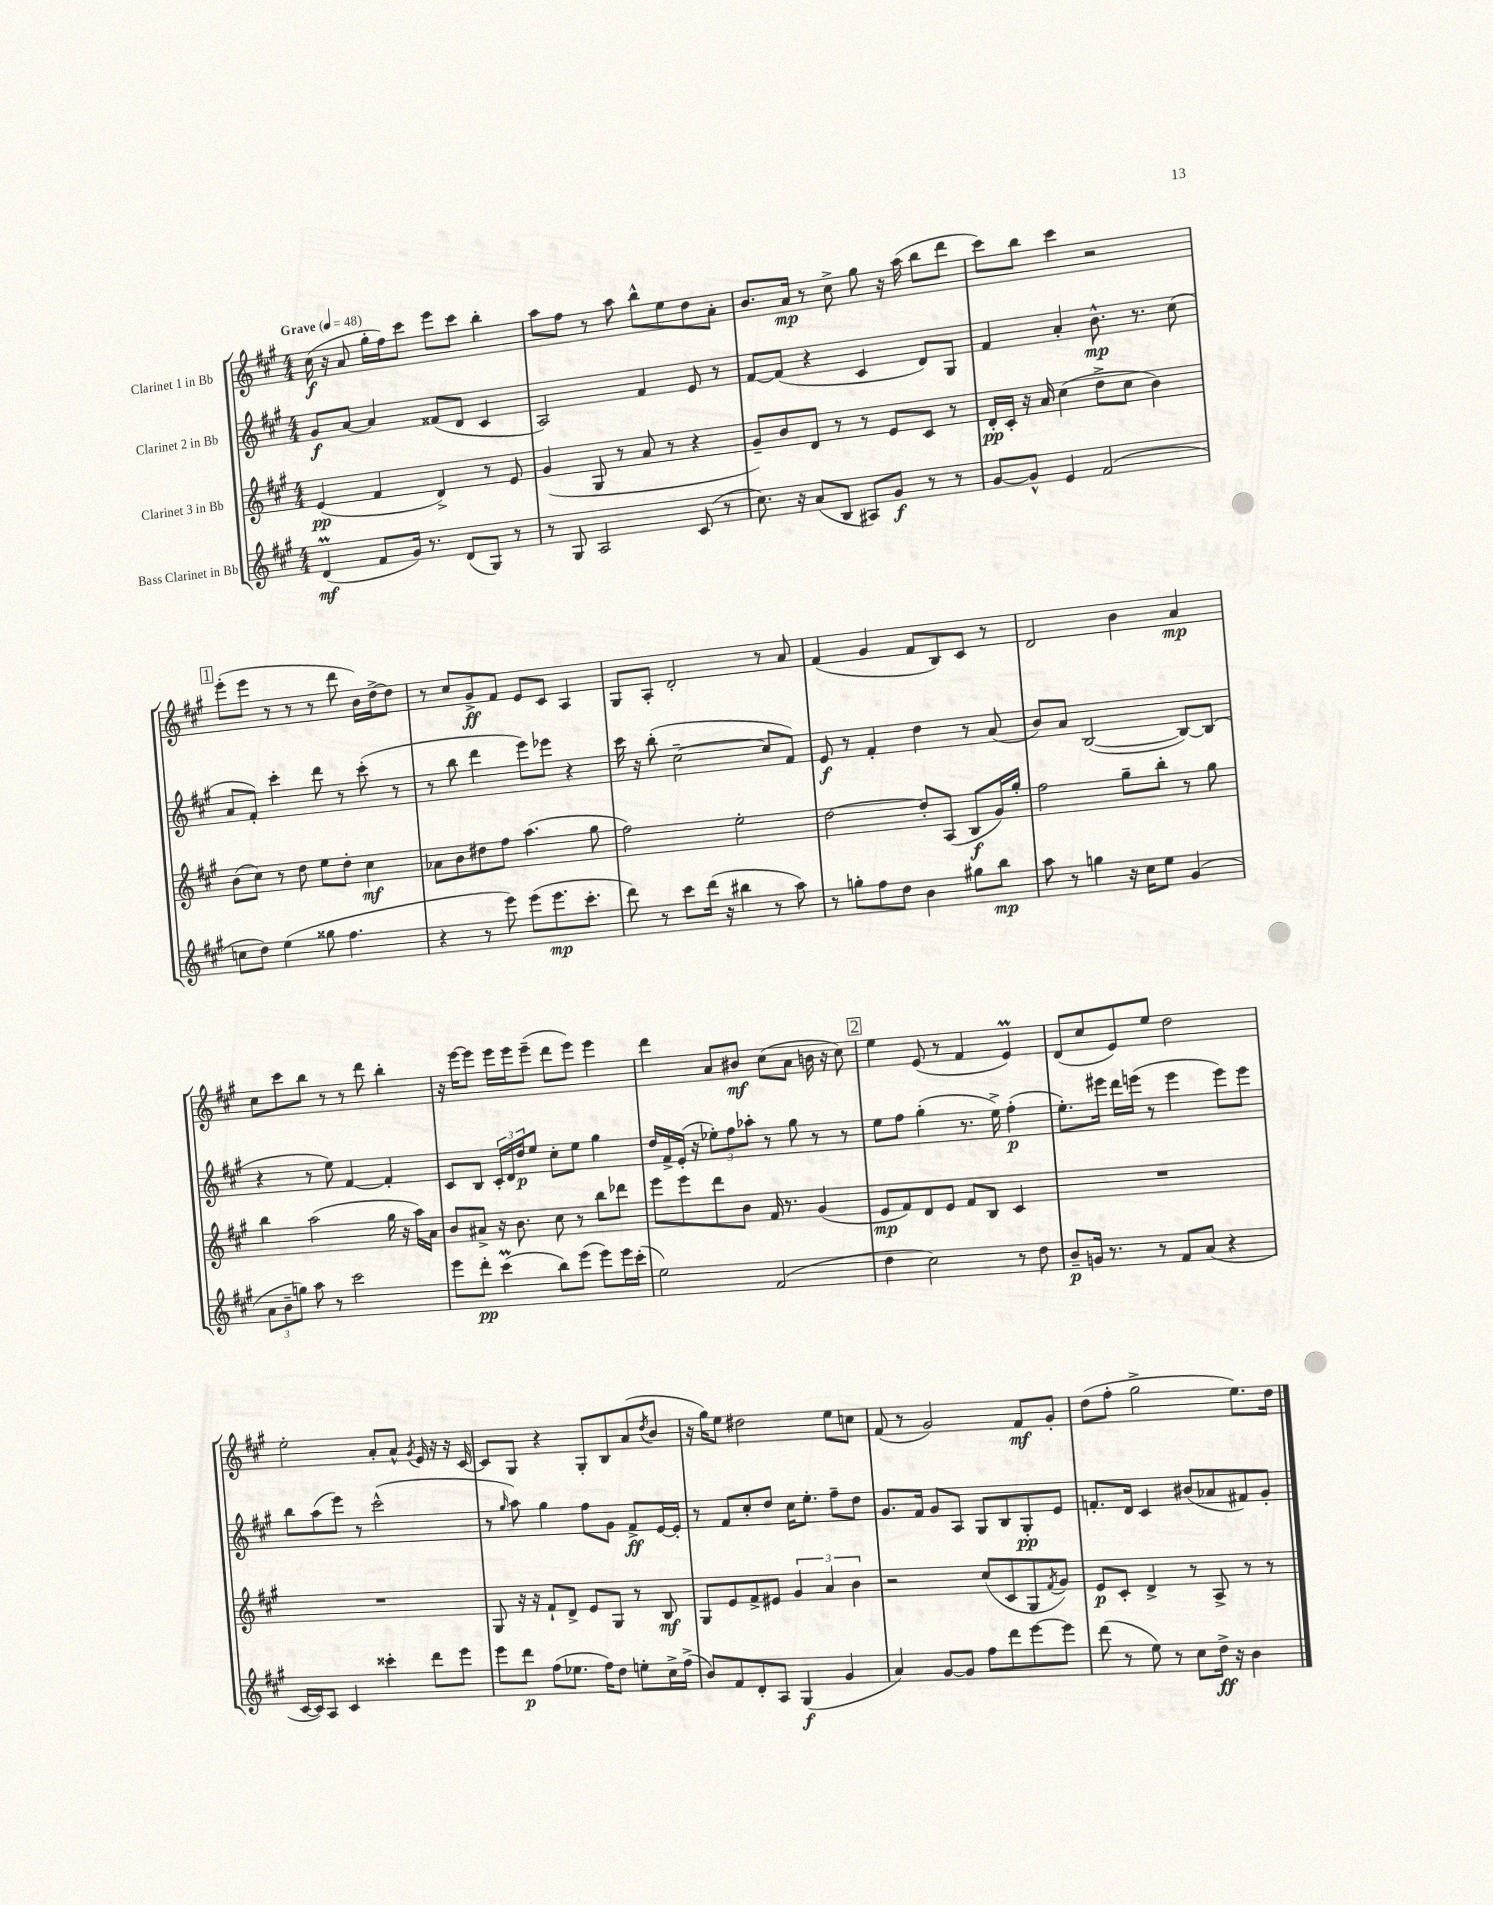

**kern	**kern	**kern	**kern
*staff4	*staff3	*staff2	*staff1
*clefG2	*clefG2	*clefG2	*clefG2
*k[f#c#g#]	*k[f#c#g#]	*k[f#c#g#]	*k[f#c#g#]
*M4/4	*M4/4	*M4/4	*M4/4
*MM48	*MM48	*MM48	*MM48
(4d	(4e	8g#	(16cc#
.	.	.	16r
.	.	[8a	8a
8f#	4f#	4a]	16gg#'
.	.	.	16ff#)
16g#)	.	.	8ccc#
8.r	.	.	.
.	4d^)	(8f##	8eee
(8d	.	8d	8ccc#
8G#)	8r	4c#	4bb'
8r	8e	.	.
=	=	=	=
8r	(4g#	2A)	8aa
8G#	.	.	8ff#
2A	8G#	.	8r
.	8r	.	8aa
.	8a	4f#	8bb^^
.	8r	.	8ee
(8c#	4r	8e	8dd
8r	.	8r	8a'
=	=	=	=
8.cc#)	8g#~)	[8f#	8.b
.	8b	(8f#]	.
16r	.	.	16a
(8a	8d	4r	8r
8B	8r	.	8cc#^
8A#)	8r	4c#	8gg#
8g#	8e	.	16r
.	.	.	(16aa
8r	8c#	8d)	8bb
8r	8r	8G#	8ddd
=	=	=	=
[8g#	16d'	4f#	8ccc#)
.	16c#'	.	.
8g#^^]	16r	.	8bb
.	16a	.	.
4e	(4cc#	4a'	4ccc#
(2f#	8dd^	8.b^^	2r
.	8cc#	.	.
.	.	8.r	.
.	4b)	.	.
.	.	(8cc#	.
=	=	=	=
8cc	(8b	8a	(8eee'
8dd)	8cc#)	8f#')	8eee
(4ee	8r	4ccc#'	8r
.	8dd	.	8r
8gg##	8ee	8ddd	8r
4.ff#	8dd'	8r	8ddd
.	4cc#	(8ccc#'	16b)
.	.	.	[16dd^
.	.	8r	8dd]
=	=	=	=
4r	8a-	8r	8r
.	8b	8bb	8cc#
8r	8dd#	4ddd	8g#^
8eee)	8ff#	.	8f#
(8eee	(4.aa	8eee)	8e
8.eee	.	8eee-	8c#
.	.	4r	4A
8.ccc#'	.	.	.
.	8gg#	.	.
=	=	=	=
8ddd)	2ff#)	16ccc#	8G#
.	.	16r	.
8r	.	(8bb'	8A'
8ccc#	.	[2cc#~	2d'
(16ddd	.	.	.
16r	.	.	.
4bb#	2ee'	.	.
8r	.	8cc#]	8r
8aa)	.	8f#)	8a
=	=	=	=
8r	[2dd	8e	(4f#
8gg'	.	8r	.
8ff#	.	4f#'	4g#
8dd	.	.	.
4b	8dd']	4dd	8f#
.	(8A	.	8B)
8gg#	8B	8r	8c#
8bb	16g#)	(8a	8r
.	16gg#'	.	.
=	=	=	=
8aa	2ff#	8b)	2d
8r	.	8a	.
4gg	.	([2B	.
16r	8gg#~	.	4b
16cc#	.	.	.
8ee	8bb'	.	.
(4g#	8r	8B_)	4a
.	8gg#	(8B]	.
=	=	=	=
12a	4bb	4r	8cc#
12b~	.	.	.
.	.	.	8ccc#
12gg)	.	.	.
8aa	(2aa	8r	8bb
8r	.	8ee)	8r
2ccc#	.	[4f#	8r
.	.	.	8ddd
.	16gg#	4f#']	4bb'
.	16r	.	.
.	16aa)	.	.
.	16a	.	.
=	=	=	=
8eee	8b	8c#	16r
.	.	.	[16eee
8ddd'	8a#^	8B	8eee]
(4ccc#	16r	24c#'	16eee
.	.	24d	.
.	8.b	.	16eee
.	.	24dd	.
.	.	8ee	(8eee~
8bb)	8cc#	8cc#'	8ddd
(8eee	8r	8ee	8eee)
8eee)	8bb	4gg#	4eee
16eee	8ddd-	.	.
(16ccc#'	.	.	.
=	=	=	=
2ee)	8eee	16dd	4ddd
.	.	16f#^	.
.	8eee	(16e'	.
.	.	16r	.
.	8ddd	12ee-')	8a
.	.	12ff#	.
.	8b	.	8b#
.	.	12aa-'	.
(2f#	16f#	8r	(8cc#
.	8.r	.	.
.	.	8gg#	8a
.	(4g#	8r	16b
.	.	.	16r
.	.	8r	8cc#)
=	=	=	=
4dd	8e	8ee	4ee
.	8f#)	8ff#	.
2cc#)	8d	(4gg#'	(8e
.	8e	.	8r
.	8f#	8.r	4f#
.	8B	.	.
.	.	16ee^)	.
8r	4c#	(4ff#'	4e)
8dd	.	.	.
=	=	=	=
8b~	1r	8.ee')	(8d
16g	.	.	8cc#
8.r	.	16eee#	.
.	.	16ddd	8e)
.	.	(16eee	.
8r	.	8r	8ee
8f#	.	4eee	2dd
(8a	.	.	.
4r	.	8eee)	.
.	.	8eee	.
=	=	=	=
[16c#	1r	8bb	2ee'
16c#])	.	.	.
8A	.	(8aa	.
4c#	.	8eee)	.
.	.	8r	.
4ccc##'	.	(2ccc#^^	8a'
.	.	.	8a^^
.	.	.	8qg#
8ddd	.	.	16e
.	.	.	16r
8eee	.	.	16r
.	.	.	[16c#
=	=	=	=
8eee	8G#	8r	8c#]
.	.	16qqgg#	.
8ddd	16r	8aa)	8G#
.	16r	.	.
(8ff#	8f#`	4gg#	4r
8.ee-	8d^	.	.
.	8e	8ff#	8G#'
16ff#)	.	.	.
8dd	8G#	8g#	8B
8ee'	8r	8f#^	(8a
.	.	.	8qdd
16cc#^	8B	[16e	8b
(16ff#^	.	16e']	.
=	=	=	=
8b)	8G#	8r	16r
.	.	.	16gg#)
8f#	8e	8f#	8ee
8d'	8f#^	8cc#'	2dd#
8A	8e#	8dd	.
(4G#	6g#	16cc#	.
.	.	8.ee'	.
.	6a	.	.
4g#	.	8ff#~	8ee
.	6b	.	.
.	.	8dd	8cc
=	=	=	=
4a)	2r	8.g#	(8f#
.	.	.	8r
.	.	16f#	.
[8g#	.	8g#	2g#)
8g#]	.	8A	.
8ff#	(8cc#	8G#	.
8ddd	8c#	8B	.
[8eee	8G#	8G#'	8f#
.	8qf#	.	.
8eee]	8g#)	8e	8g#'
=	=	=	=
(8ddd	8e	8.f'	(8dd
8r	8c#'	.	8ff#'
.	.	16d	.
8ee)	4d^	4c#	2gg#^
8r	.	.	.
8cc#	8r	(8b#	.
16dd^	8A^	8a-	.
16r	.	.	.
4b	8r	8f#)	8.ee)
.	8r	8g#'	.
.	.	.	16dd
==	==	==	==
*-	*-	*-	*-
